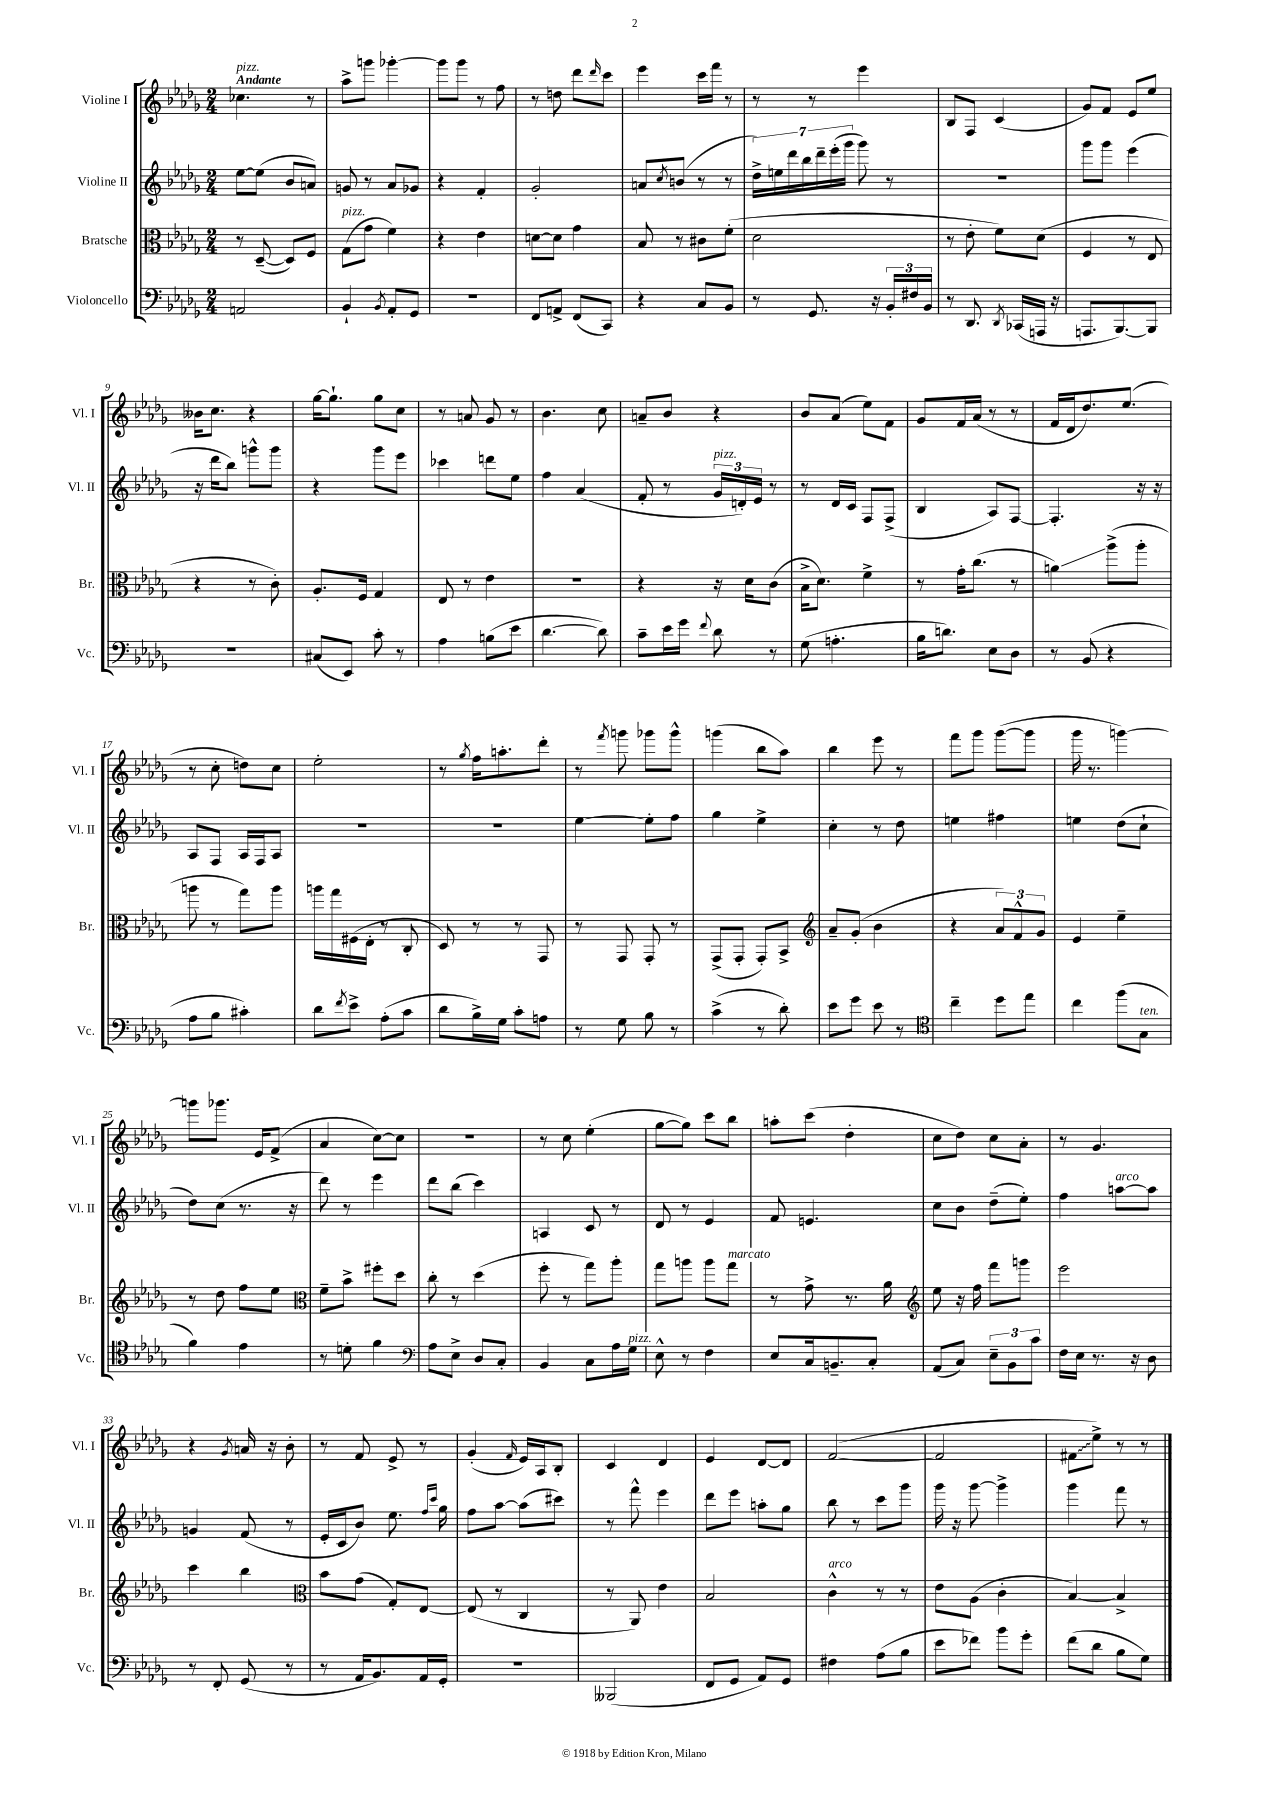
<<
\new StaffGroup <<
\new Staff = "s0" \with { instrumentName = "Violine I" shortInstrumentName = "Vl. I" } {
    \clef treble \key des \major \numericTimeSignature \time 2/4 \tempo "Andante"
    ces''4.^\markup { \italic "pizz." } r8 |
    aes''8-> g'''8 ges'''4~-. |
    ges'''8 ges'''8 r8 f''8 |
    r8 d''8 des'''8 \grace { des'''16 } c'''8 |
    ees'''4 c'''16 f'''16 r8 |
    r8 r8 ees'''4 |
    bes8 f8 c'4( |
    ges'8) f'8 ees'8 ees''8 |
    beses'16 c''8. r4 |
    ges''16~ ges''8.-! ges''8 c''8 |
    r8 a'8 ges'8 r8 |
    bes'4. c''8 |
    a'8-- bes'8 r4 |
    bes'8 aes'8( ees''8) f'8 |
    ges'8 f'16 aes'16( r8 r8 |
    f'16 des'16 des''8.) ees''8.( |
    r8 c''8-. d''8) c''8 |
    ees''2-. |
    r8 \acciaccatura { ges''8 } f''16 a''8.-. des'''8-. |
    r8 \acciaccatura { f'''8 } g'''8 ges'''8 ges'''8-^ |
    g'''4( bes''8 aes''8) |
    bes''4 ees'''8 r8 |
    f'''8 ges'''8 ges'''8~( ges'''8 |
    ges'''16 r8. g'''4~) |
    g'''8 ges'''8. ees'16 f'8->( |
    aes'4 c''8~) c''8 |
    R2 |
    r8 c''8 ees''4-.( |
    ges''8~ ges''8) c'''8 bes''8 |
    a''8-. c'''8( des''4-. |
    c''8 des''8) c''8 aes'8-. |
    r8 ges'4. |
    r4 \acciaccatura { ges'8 } a'16 r16 bes'8-. |
    r8 f'8 ees'8-> r8 |
    ges'4-.( \grace { f'16 } ees'16) aes16 bes8-. |
    c'4 des'4 |
    ees'4 des'8~ des'8 |
    f'2~( |
    f'2 |
    \once \override Glissando.style = #'zigzag fis'8\glissando ees''8->) r8 r8 \bar "|." |
}
\new Staff = "s1" \with { instrumentName = "Violine II" shortInstrumentName = "Vl. II" } {
    \clef treble \key des \major \numericTimeSignature \time 2/4
    ees''8~ ees''8( bes'8 a'8) |
    g'8 r8 aes'8 ges'8 |
    r4 f'4-. |
    ges'2-. |
    a'8 \acciaccatura { c''8 } b'8( r8 r8 |
    \tuplet 7/4 { des''16->) e''16 des'''16 bes''16 des'''16-- ees'''16-.( ges'''16 } ges'''8) r8 |
    R2 |
    ges'''8 ges'''8 ees'''4( |
    r16 des'''16 bes''8) g'''8-^ g'''8 |
    r4 ges'''8 ees'''8 |
    ces'''4 d'''8 ees''8 |
    f''4 aes'4( |
    f'8-. r8 \tuplet 3/2 { ges'16^\markup { \italic "pizz." } d'16-.) ees'16 } r8 |
    r8 des'16 c'16 f8 f8->( |
    bes4 aes8) f8~ |
    f4.-. r16 r16 |
    aes8 f8 aes16 f16 aes8 |
    R2 |
    R2 |
    ees''4~ ees''8-. f''8 |
    ges''4 ees''4-> |
    c''4-. r8 des''8 |
    e''4 fis''4 |
    e''4 des''8( c''8-! |
    des''8) c''8( r8. r16 |
    des'''8) r8 ees'''4 |
    des'''8 bes''8( c'''4) |
    a4 c'8 r8 |
    des'8 r8 ees'4 |
    f'8 e'4. |
    c''8 bes'8 des''8--( ees''8-.) |
    f''4 a''8~^\markup { \italic "arco" } a''8 |
    g'4 f'8( r8 |
    ees'16-. c'16 bes'8) ees''8. \grace { f''16 c'''16 } ges''16 |
    f''8 aes''8~ aes''8( cis'''8) |
    r8 f'''8-^ ees'''4 |
    des'''8 ees'''8 a''8-. ges''8 |
    bes''8 r8 c'''8 ges'''8 |
    ges'''16 r16 ges'''8~ ges'''4-> |
    ges'''4 f'''8 r8 \bar "|." |
}
\new Staff = "s2" \with { instrumentName = "Bratsche" shortInstrumentName = "Br." } {
    \clef alto \key des \major \numericTimeSignature \time 2/4
    r8 des8~--( des8) f8 |
    ges8^\markup { \italic "pizz." }( ges'8 f'4) |
    r4 ees'4 |
    d'8~ d'8 ges'4 |
    bes8 r8 cis'8 f'8-.( |
    des'2 |
    r8 ees'8-. f'8) des'8( |
    f4 r8 ees8 |
    r4 r8 c'8-.) |
    aes8.-. f16 ges4 |
    ees8 r8 ees'4 |
    r2 |
    r4 r16 des'16 c'8( |
    bes16-> des'8.) f'4-> |
    r8 ges'16-. c''8.( r8 |
    a'4\glissando) aes''8->( aes''8-. |
    a''8 r8 ges''8) a''8 |
    a''16 ges''16 fis16( ees16-. r8 c8-. |
    des8) r8 r8 ges,8 |
    r8 ges,8 ges,8-. r8 |
    ges,8->( ges,8-. ges,8-.) bes,8-> |
    \clef treble aes'8-- ges'8-.( bes'4 |
    r4 \tuplet 3/2 { aes'8) f'8-^ ges'8 } |
    ees'4 ees''4-- |
    r8 des''8 f''8 ees''8 |
    \clef alto f'8-- bes'8-> fis''8-. des''8 |
    c''8-. r8 des''4( |
    f''8-. r8 ges''8) aes''8-. |
    ges''8 a''8 a''8 ges''8^\markup { \italic "marcato" } |
    r8 ges'8-> r8. aes'16 |
    \clef treble ees''8 r16 f''16 f'''8 g'''8 |
    ees'''2 |
    c'''4 bes''4 |
    \clef alto bes'8 ges'8( ges8-.) ees8~ |
    ees8( r8 c4 |
    r8 aes,8) ees'4 |
    bes2 |
    c'4-^^\markup { \italic "arco" } r8 r8 |
    ees'8 aes8( c'4-. |
    bes4~) bes4-> \bar "|." |
}
\new Staff = "s3" \with { instrumentName = "Violoncello" shortInstrumentName = "Vc." } {
    \clef bass \key des \major \numericTimeSignature \time 2/4
    a,2 |
    bes,4-! \acciaccatura { bes,8 } aes,8-. ges,8 |
    r2 |
    f,8 a,8-> f,8( c,8) |
    r4 c8 bes,8 |
    r8 ges,8. r16 \tuplet 3/2 { bes,16-. fis16 bes,16 } |
    r8 des,8. \acciaccatura { des,8 } ces,16( a,,16 r16 |
    a,,8. bes,,8.~) bes,,8 |
    R2 |
    cis8( ees,8) c'8-. r8 |
    aes4 b8( ees'8 |
    des'4.~ des'8) |
    c'8-- ees'16 ges'16 \appoggiatura { f'8 } des'8 r8 |
    ges8( a4.-. |
    bes16 d'8.) ees8 des8 |
    r8 bes,8( r4 |
    aes8 bes8 cis'4-.) |
    des'8 \acciaccatura { f'8 } ees'8-> aes8-.( c'8 |
    des'8 bes16->) ges16 c'8-. a8 |
    r8 ges8 bes8 r8 |
    c'4->( r8 des'8-.) |
    ees'8 ges'8 ees'8 r8 |
    \clef tenor c''4-- des''8 ees''8 |
    c''4 f''8( ges8^\markup { \italic "ten." } |
    f'4) ees'4 |
    r8 d'8-. f'4 |
    \clef bass aes8 ees8-> des8 c8-. |
    bes,4 c8 aes16 ges16^\markup { \italic "pizz." } |
    ees8-^ r8 f4 |
    ees8 c16 b,8.-- c8-. |
    aes,8( c8) \tuplet 3/2 { ees8-- bes,8 c'8 } |
    f16 ees16 r8. r16 des8 |
    r8 f,8-. ges,8( r8 |
    r8 aes,16 bes,8.) aes,16 ges,16-. |
    R2 |
    beses,,2( |
    f,8 ges,8 aes,8) ges,8 |
    fis4 aes8( bes8 |
    ees'8 fes'8) bes'8 ges'8-. |
    f'8( des'8 bes8 ges8) \bar "|." |
}
>>
>>
